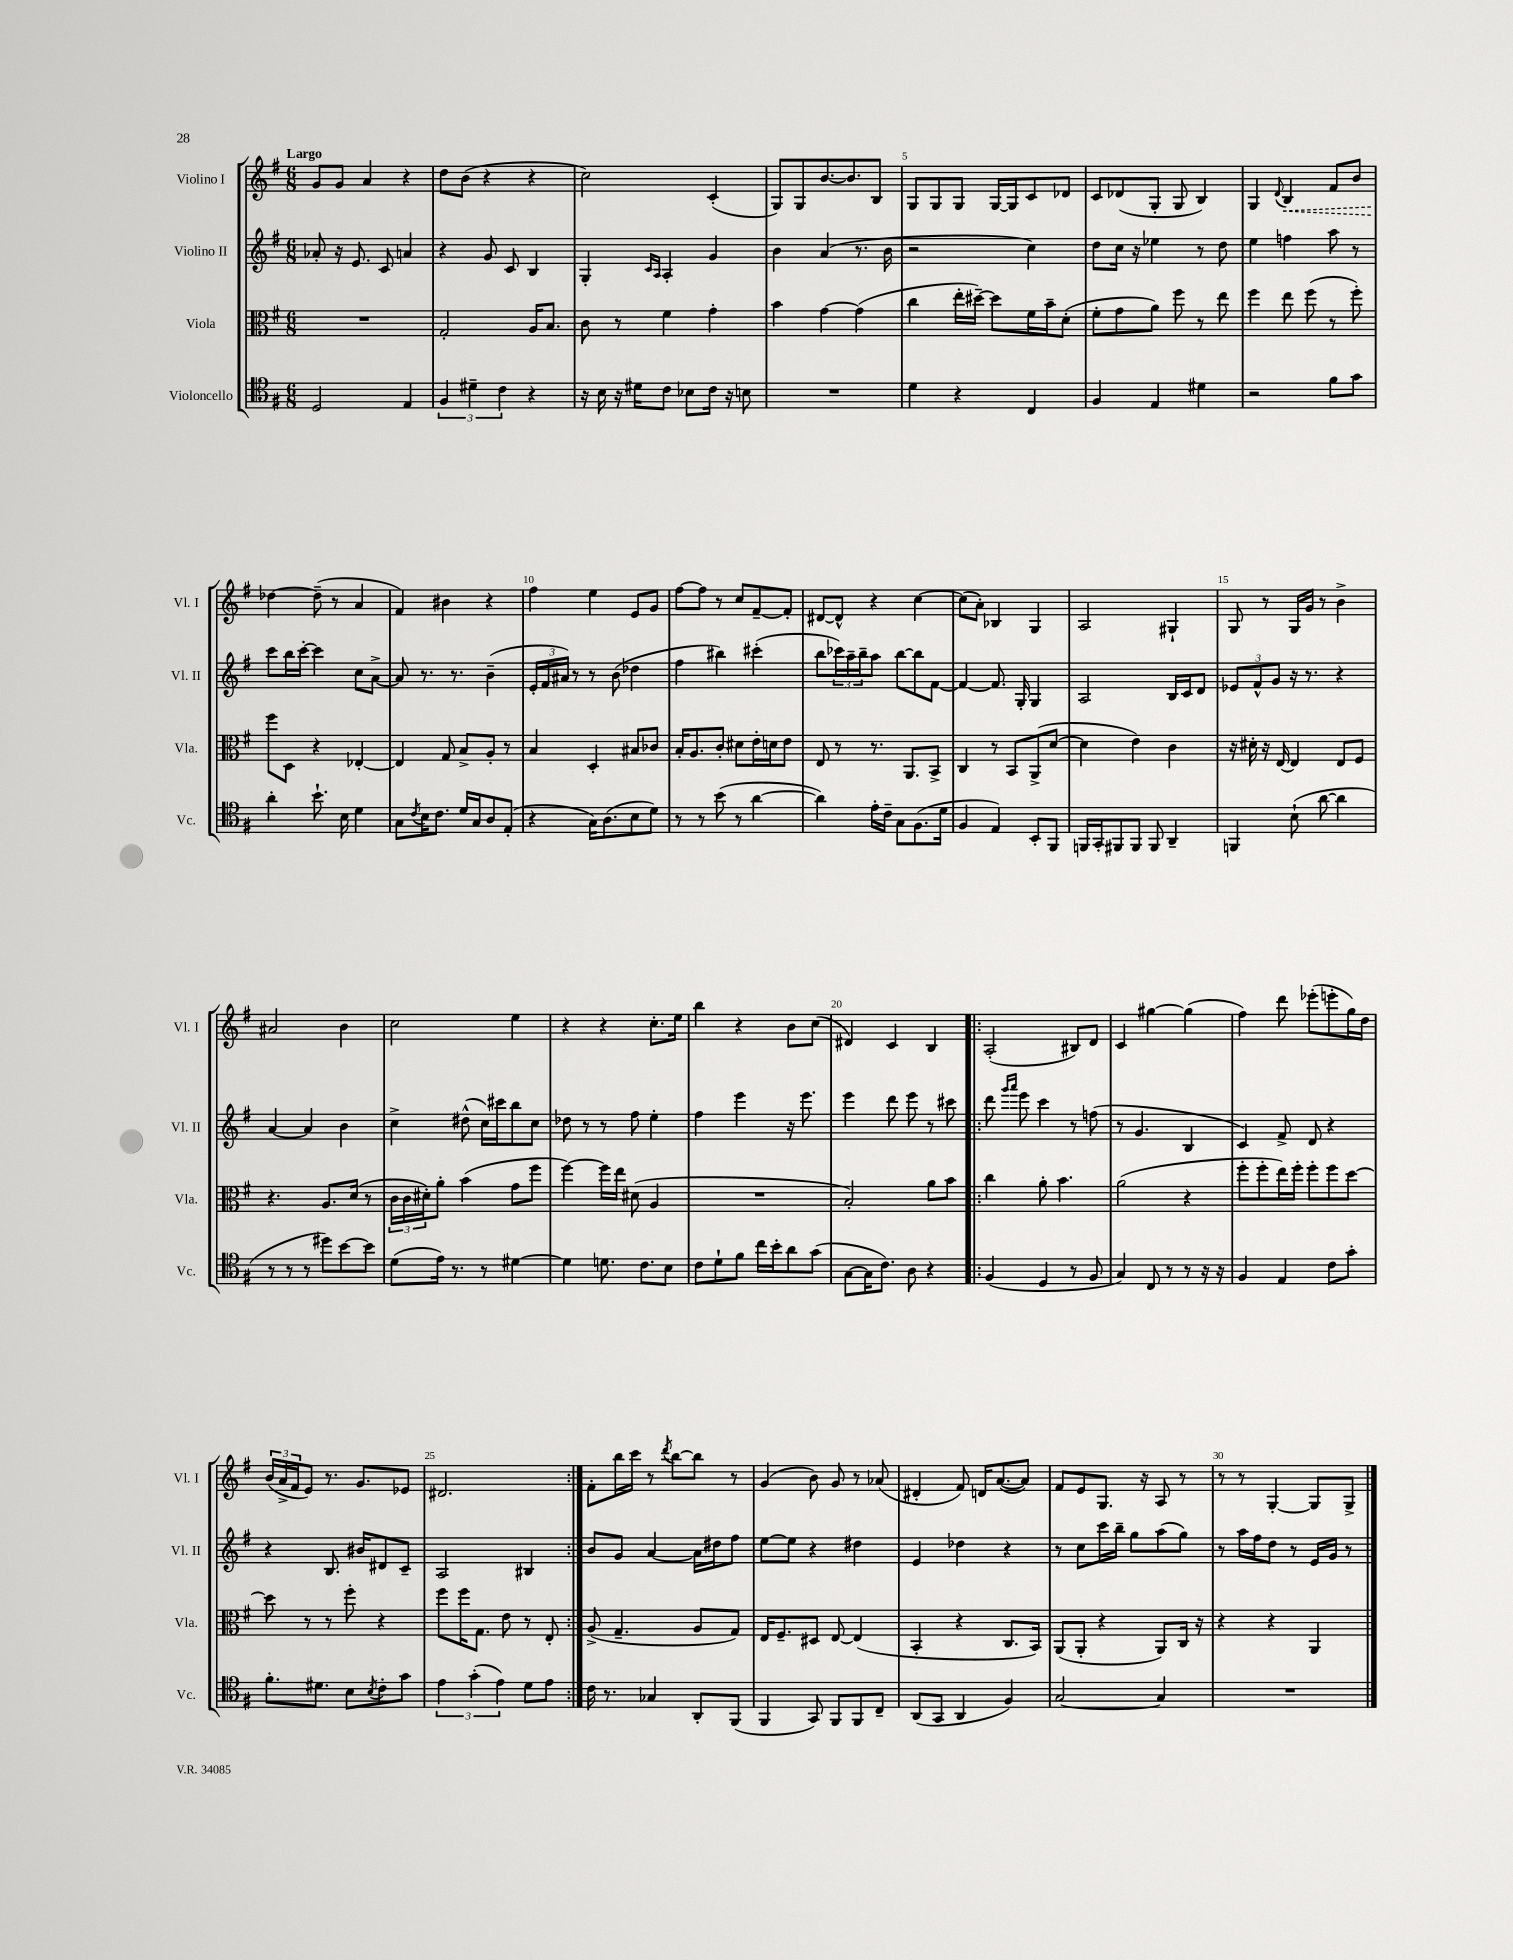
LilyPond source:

<<
\new StaffGroup <<
\new Staff = "s0" \with { instrumentName = "Violino I" shortInstrumentName = "Vl. I" } {
    \clef treble \key g \major \numericTimeSignature \time 6/8 \tempo "Largo"
    g'8 g'8 a'4 r4 |
    d''8 b'8( r4 r4 |
    c''2) c'4-.( |
    g8) g8 b'8.~ b'8. b8 |
    g8 g8 g8 g16~ g16 c'8 des'8 |
    c'8 des'8( g8-. g8 b4) |
    g4 \appoggiatura { d'8 } \once \override Hairpin.style = #'dashed-line b4\< fis'8 b'8 |
    des''4~\! des''8--( r8 a'4 |
    fis'4) bis'4 r4 |
    fis''4 e''4 e'8 g'8 |
    fis''8~ fis''8 r8 c''8 fis'8~-- fis'8-. |
    dis'8~ dis'8-^ r4 c''4~ |
    c''8( a'8-.) bes4 g4 |
    a2 gis4-! |
    g8 r8 g16 g'16 r8 b'4-> |
    ais'2 b'4 |
    c''2 e''4 |
    r4 r4 c''8.-. e''16 |
    b''4 r4 b'8 c''8( |
    dis'4) c'4 b4 |
    \repeat volta 2 { a2-.( bis8) d'8 |
    c'4 gis''4~ gis''4( |
    fis''4) d'''8 ees'''8-.( e'''8-. g''16) d''16 |
    \tuplet 3/2 { b'16( a'16-> fis'16 } e'8) r8. g'8. ees'8 |
    dis'2. | }
    fis'8-. b''16 c'''16 r8 \acciaccatura { d'''8 } b''8~ b''8 r8 |
    g'4( b'8) g'8 r8 aes'8( |
    dis'4-. fis'8) d'16 a'8.~( a'8) |
    fis'8 e'8 g8. r16 a8 r8 |
    r8 r8 g4~-. g8 g8-> \bar "|." |
}
\new Staff = "s1" \with { instrumentName = "Violino II" shortInstrumentName = "Vl. II" } {
    \clef treble \key g \major \numericTimeSignature \time 6/8
    aes'8-. r16 e'8. c'8 a'4 |
    r4 g'8 c'8 b4 |
    g4-. \grace { c'16 a16 } a4-. g'4 |
    b'4 a'4( r8. b'16 |
    r2 c''4) |
    d''8 c''16 r16 ees''4 r8 d''8 |
    e''4 f''4 a''8 r8 |
    c'''8 b''16 c'''16~-. c'''4 c''8 a'8~-> |
    a'8 r8. r8. b'4--( |
    \tuplet 3/2 { e'16-. fis'16 ais'16) } r8 r8 b'8( des''4 |
    fis''4 bis''4) cis'''4-.( |
    b''8 \tuplet 3/2 { ces'''16) a''16-- b''16-- } a''8 b''8~ b''8 fis'8~ |
    fis'4~ fis'8. g16-. g4 |
    a2 b16 c'16 d'8 |
    \tuplet 3/2 { ees'8 fis'8-^ g'8 } r16 r8. r4 |
    a'4~ a'4 b'4 |
    c''4-> dis''8-^( c''16) cis'''16 b''8 c''8 |
    des''8 r8 r8 fis''8 e''4-. |
    fis''4 e'''4 r16 e'''8. |
    e'''4 d'''8 e'''8 r8 cis'''8 |
    \repeat volta 2 { d'''8 \grace { g'''16 a'''16 } e'''8 c'''4 r8 f''8( |
    r8 g'4. b4 |
    c'4) fis'8-> d'8 r4 |
    r4 b8. bis'16 dis'8 c'8-- |
    a2 bis4 | }
    b'8 g'8 a'4~ a'16 dis''16 fis''8 |
    e''8~ e''8 r4 dis''4 |
    e'4 des''4 r4 |
    r8 c''8 c'''16 b''16-- g''8 a''8( g''8) |
    r8 a''16 fis''16 d''8 r8 e'16 g'16 r8 \bar "|." |
}
\new Staff = "s2" \with { instrumentName = "Viola" shortInstrumentName = "Vla." } {
    \clef alto \key g \major \numericTimeSignature \time 6/8
    R2. |
    g2-. a16 b8. |
    c'8 r8 fis'4 g'4-. |
    b'4 g'4~ g'4( |
    c''4 e''16-. dis''16~--) dis''8 fis'16 b'16-- d'8-.( |
    fis'8-. g'8 a'8) fis''8 r8 e''8 |
    fis''4 e''8 fis''8( r8 fis''8-.) |
    fis''8 d8 r4 ees4~-. |
    ees4 g8 b8-> a8-. r8 |
    b4 d4-. bis8 ces'8 |
    b16-. a8. c'8-. dis'8 e'16-. d'16 e'8 |
    e8 r8 r8. a,8. b,8-> |
    c4 r8 b,8 a,8->( d'8~ |
    d'4 e'4) c'4 |
    r16 dis'16-. r16 e16~ e4 e8 fis8 |
    r4. a8. d'16( r8 |
    \tuplet 3/2 { c'16 c'16 dis'16-.) } a'8-. b'4( g'8 fis''8 |
    fis''4~) fis''16 e''16 dis'8( a4 |
    R2. |
    b2-.) a'8 b'8 |
    \repeat volta 2 { c''4 a'8-. b'4. |
    a'2( r4 |
    fis''8-. fis''8-. e''16) fis''16-. fis''8-. fis''8 d''8~ |
    d''8 r8 r8 fis''8-. r4 |
    fis''8 fis''16 g8. e'8 r8 e8-. | }
    a8->( g4.-- a8 g8) |
    e16 fis8.-- dis8 e8~ e4( |
    b,4-. r4 c8. b,16) |
    a,8( a,8-. r4 a,8) c16 r16 |
    r4 r4 a,4 \bar "|." |
}
\new Staff = "s3" \with { instrumentName = "Violoncello" shortInstrumentName = "Vc." } {
    \clef tenor \key g \major \numericTimeSignature \time 6/8
    d2 e4 |
    \tuplet 3/2 { fis4 dis'4-- c'4 } r4 |
    r16 b16 r16 dis'16 c'8 bes8 c'16 r16 b8 |
    R2. |
    d'4 r4 c4 |
    fis4 e4 dis'4 |
    r2 fis'8 g'8 |
    a'4-. b'8.-! b16 d'4 |
    g8 \acciaccatura { c'8 } b16 c'8. d'16 g16 a8 e8-.( |
    r4 g16) a8.( b8 d'8) |
    r8 r8 b'8( r8 a'4~ |
    a'4) e'16-. c'16-- g8 fis8.( d'16 |
    fis4 e4) b,8-. fis,8 |
    f,16 g,16-. fis,8 fis,8 fis,8 a,4-- |
    f,4 b8-!( a'8~ a'4 |
    r8 r8 r8 dis''8) b'8~ b'8 |
    d'8( e'16) r8. r8 dis'4~ |
    dis'4 d'8. c'8. b8 |
    c'8 d'8-! fis'8 c''16 b'16-. a'8 g'8( |
    g8~ g16 c'8.) a8 r4 |
    \repeat volta 2 { fis4( d4 r8 fis8 |
    g4) c8 r8 r8 r16 r16 |
    fis4 e4 c'8 g'8-. |
    fis'8.-. dis'8. b8 \acciaccatura { b8 } c'8-. g'8 |
    \tuplet 3/2 { e'4 g'4-.( e'4) } d'8 e'8 | }
    c'16 r8. ges4 a,8-. fis,8( |
    fis,4 g,8) fis,8 fis,8 c8-- |
    a,8( g,8 a,4 fis4) |
    g2~ g4 |
    R2. \bar "|." |
}
>>
>>
\layout { \context { \Score \override BarNumber.break-visibility = ##(#f #t #t) barNumberVisibility = #(every-nth-bar-number-visible 5) } }
